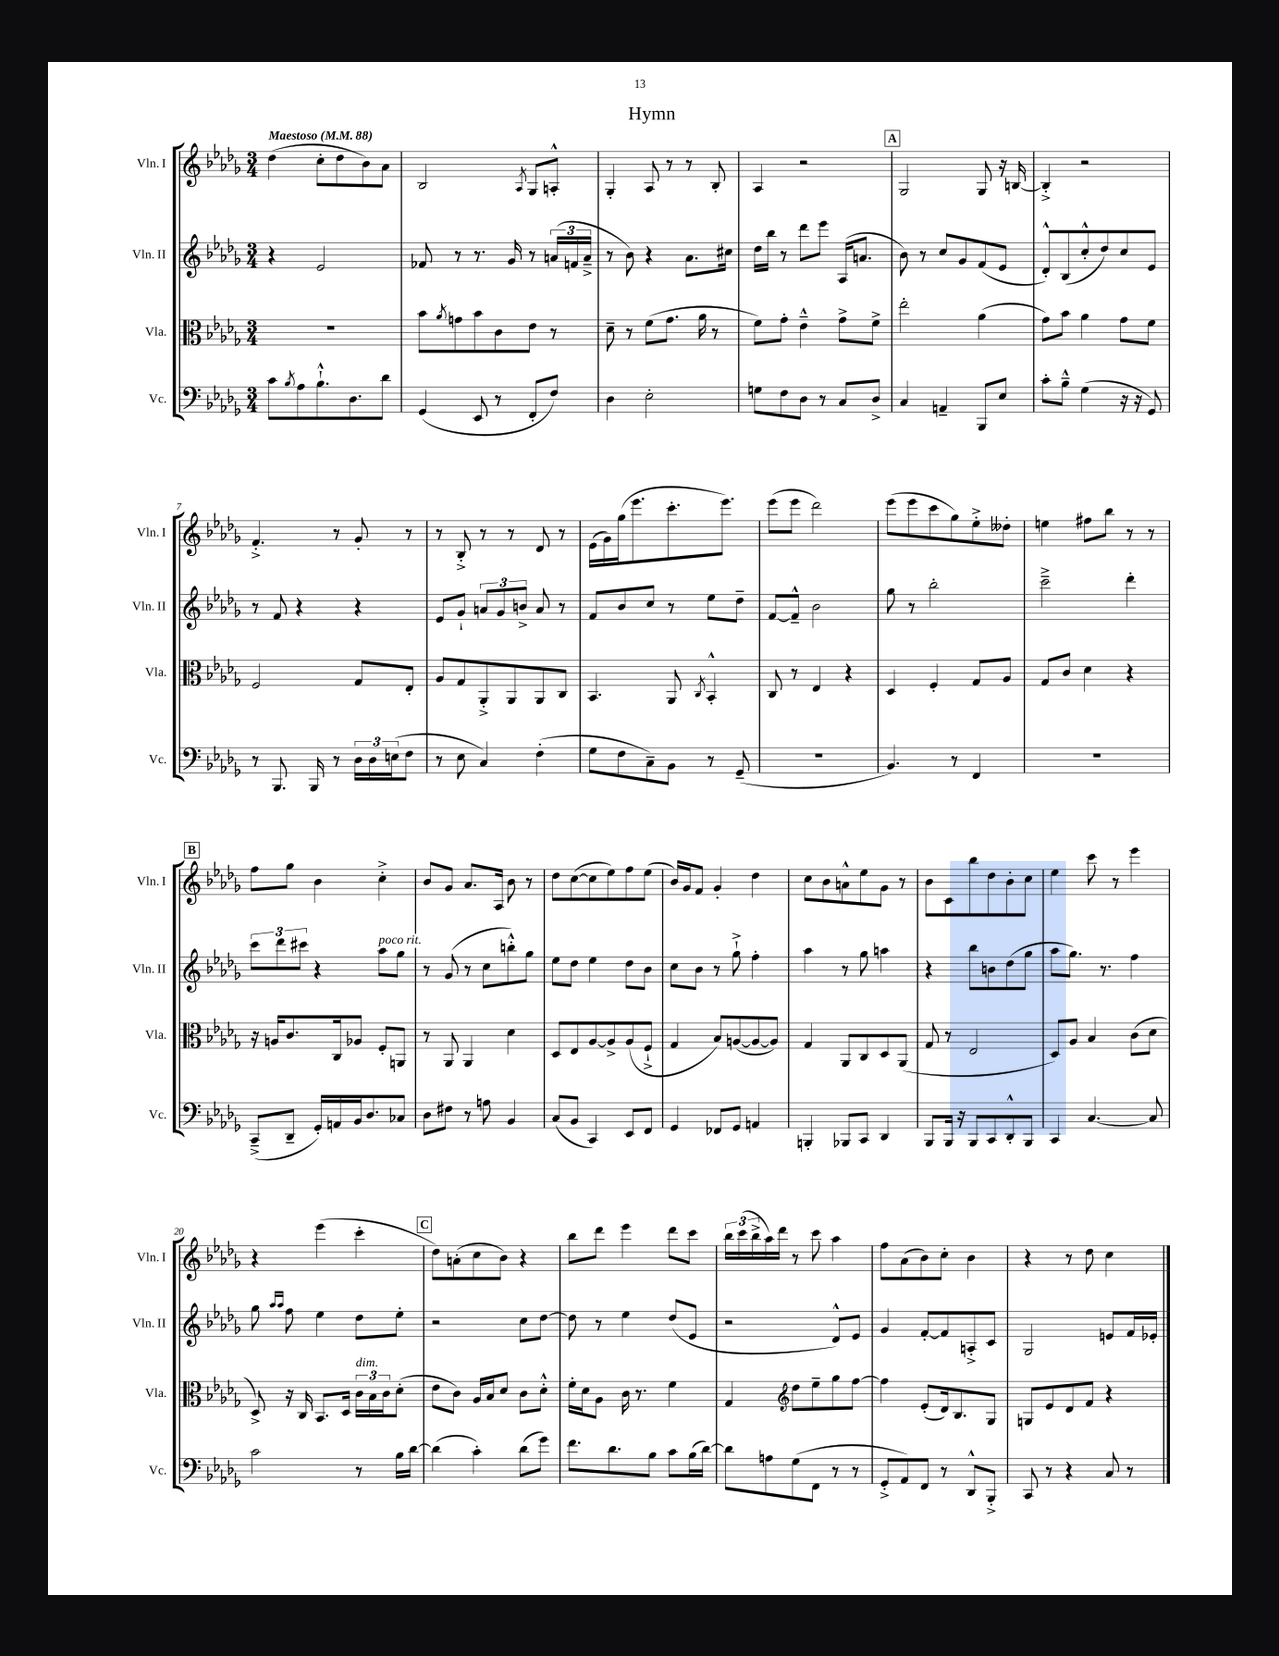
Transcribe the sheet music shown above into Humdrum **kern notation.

**kern	**kern	**kern	**kern
*part4	*part3	*part2	*part1
*staff4	*staff3	*staff2	*staff1
*I"Vc.	*I"Vla.	*I"Vln. II	*I"Vln. I
*I'Vc.	*I'Vla.	*I'Vln. II	*I'Vln. I
*clefF4	*clefC3	*clefG2	*clefG2
*k[b-e-a-d-g-]	*k[b-e-a-d-g-]	*k[b-e-a-d-g-]	*k[b-e-a-d-g-]
*M3/4	*M3/4	*M3/4	*M3/4
*MM88	*MM88	*MM88	*MM88
=1	=1	=1	=1
!	!	!	!LO:TX:a:B:t=Maestoso
8c\L	2.r	4r	(4dd-\
8qB-/	.	.	.
8A-\	.	.	.
8.B-`^^\	.	2e-/	8cc'\L
.	.	.	8dd-\
8.D-\	.	.	.
.	.	.	8b-\)
8d-\J	.	.	8a-\J
=2	=2	=2	=2
(4GG-/	8b-\L	8f-X/	2B-/
.	8qa-/	.	.
.	8gn\	8r	.
8EE-/	8b-\	8.r	.
8r	8c\	.	.
.	.	16g-/	.
.	.	.	8qA-/
8FF'/L	8e-\J	8r	8G-/L
8F/J)	8r	(24an/LL	8An'^^/J
.	.	24fn/	.
.	.	24a~^/JJ	.
=3	=3	=3	=3
4D-\	8d-~\	8r	4G-'/
.	8r	8b-\)	.
2E-'\	(8f\L	4r	8A-/
.	8.g-\J	.	8r
.	.	8.a-\L	8r
.	16a-\	.	.
.	8r	.	8B-'/
.	.	16cc#X\Jk	.
=4	=4	=4	=4
8Gn\L	8f\L)	16dd-\LL	4A-/
.	.	16bb-\JJ	.
8F\	8g-'\J	8r	.
8D-\J	4e-~^^\	8ddd-\L	2r
8r	.	8eee-\J	.
8C/L	8g-^\L	(16A-/KL	.
.	.	8.an/J	.
8D-^/J	8f^\J	.	.
!!LO:REH:place=s1:t=A
=5	=5	=5	=5
4C/	2ee-'\	8b-\)	2G-/
.	.	8r	.
4AAn~/	.	8cc/L	.
.	.	8g-/	.
8BBB-/L	(4a-\	(8f/	8G-/
8E-/J	.	8e-/J	16r
.	.	.	[16Bn/
=6	=6	=6	=6
8c'\L	8g-\L)	8d-'^^/L)	4B'^/]
8B-~^^\J	8b-\J	(8B-/	.
(4G-\	4a-\	8cc'^^/	2r
.	.	8dd-/)	.
16r	8g-\L	8cc/	.
16r	.	.	.
8GG-/)	8f\J	8e-/J	.
!!LO:LB:g=z
=7	=7	=7	=7
8r	2F/	8r	4.f'^/
8.BBB-/	.	8f/	.
.	.	4r	.
16BBB-/	.	.	.
8r	.	.	8r
24D-\LL	8G-/L	4r	8g-'/
24D-\	.	.	.
(24En\J	.	.	.
8F\J	8E-'/J	.	8r
=8	=8	=8	=8
8r	8A-/L	8e-/L	8r
8E-\	8G-/	8g-`/J	8B-'^/
4C/)	8AA-'^/	12an/L	8r
.	.	12g-/	.
.	8AA-/	.	8r
.	.	12bn^/J	.
(4F'\	8AA-/	8a/	8d-/
.	8C/J	8r	8r
=9	=9	=9	=9
8G-\L	4.BB-/	8f/L	(16e-\LL
.	.	.	16g-\)
8F\	.	8b-/	(16gg-\J
.	.	.	8.eee-\
8C~\)	.	8cc/J	.
8BB-\J	8AA-/	8r	8.ccc'\
.	8qC/	.	.
8r	4BB-'^^/	8ee-\L	.
.	.	.	8.eee-\J)
(8GG-~/	.	8dd-~\J	.
=10	=10	=10	=10
2.r	8C/	[8f/L	(8eee-\L
.	8r	8f~^^/J]	8eee-\J
.	4E-/	2b-\	2ddd-\)
.	4r	.	.
=11	=11	=11	=11
4.BB-/)	4D-/	8gg-\	(8eee-\L
.	.	8r	8eee-\
.	4F'/	2bb-'\	8ccc\
8r	.	.	8gg-\)
4FF/	8G-/L	.	8ee-'^\
.	8A-/J	.	8dd--X'\J
=12	=12	=12	=12
2.r	8G-/L	2ccc~^\	4een\
.	8c/J	.	.
.	4d-\	.	8ff#X\L
.	.	.	8bb-\J
.	4r	4ddd-'\	8r
.	.	.	8r
!!LO:LB:g=z
!!LO:REH:place=s1:t=B
=13	=13	=13	=13
(8CC~^/L	16r	12ccc\L	8ff\L
.	16An/KL	.	.
.	.	12ddd-\	.
8DD-~/J	8.c/	.	8gg-\J
.	.	12ccc#X\J	.
16GG-'/LL)	.	4r	4b-\
16AAn/	16C/k	.	.
16BB-/J	8A-X/J	.	.
8.D-/	.	.	.
!	!	!LO:TX:a:i:t=poco rit.	!
.	8F'/L	8aa-\L	4cc'^\
8C-X/J	8AAn/J	8gg-\J	.
=14	=14	=14	=14
8D-\L	8r	8r	8b-/L
8F#X\J	8AA-/	(8g-/	8g-/J
8r	4AA-/	8r	8.a-/L
8An\	.	8cc\L	.
.	.	.	16A-/Jk
4BB-/	4d-\	8bbn'^^\)	8b-\
.	.	8gg-\J	8r
=15	=15	=15	=15
(8C/L	8D-/L	8ee-\L	8dd-\L
8BB-/J	8E-/	8dd-\J	([8cc\
4CC/)	[8A-/	4ee-\	8cc\]
.	8A-^/]	.	8ee-\)
8EE-/L	(8A-/	8dd-\L	8ff\
8FF/J	8F`^/J	8b-\J	(8ee-\J
=16	=16	=16	=16
4GG-/	4G-/	8cc\L	16b-/LL)
.	.	.	16g-/J
.	.	8b-\J	8f/J
8FF-X/L	8B-/L)	8r	4g-'/
8GG-/J	([8An/	8gg-`^\	.
4AAn/	8A/_	4ff'\	4dd-\
.	8A/J])	.	.
=17	=17	=17	=17
4BBBn'/	4G-/	4aa-\	8cc\L
.	.	.	8b-\
8BBB-X/L	8AA-/L	8r	8an^^\
8CC/J	8C/	8gg-\	8ee-\
4DD-/	8D-/	4aan\	8g-\J
.	(8AA-/J	.	8r
=18	=18	=18	=18
8BBB-/L	8G-/	4r	8b-\L
16BBB-/Jk	8r	.	8c\
16r	.	.	.
8BBB-/L	2E-/	8bb-\L	8bb-\
8CC/	.	8bn\	8dd-\
8DD-'^^/	.	(8dd-\	8b-'\
8BBB-/J	.	8gg-\J	8cc\J
=19	=19	=19	=19
4CC/	8D-/L)	8aa-\L	4ee-\
.	8A-/J	8.gg-\J)	.
[4.C/	4B-/	.	8ccc\
.	.	8.r	.
.	.	.	8r
.	(8c\L	4ff\	4eee-\
8C/]	8d-\J	.	.
!!LO:LB:g=z
=20	=20	=20	=20
2c\	8D-^/)	8gg-\	4r
.	.	16qqaa-/LL	.
.	.	16qqaa-/JJ	.
.	16r	8ff\	.
.	16C/	.	.
.	8.BB-/L	4ee-\	(4eee-\
.	16D-/Jk	.	.
!	!LO:TX:a:i:t=dim.	!	!
8r	24c\LL	8dd-\L	4ccc'\
.	24B-\	.	.
.	24c\J	.	.
16B-\LL	(8d-'\J	8ee-'\J	.
[16d-\JJ	.	.	.
!!LO:REH:place=s1:t=C
=21	=21	=21	=21
(4d-\]	8e-\L	2r	8dd-\L)
.	8c\J)	.	(8an'\
4c'\)	16A-/LL	.	8cc\
.	16B-/J	.	.
.	8d-/J	.	8b-\J)
(8d-\L	8c\L	8cc\L	4r
8g-\J)	8d-'^^\J	[8dd-\J	.
=22	=22	=22	=22
8.f\L	16f'\LL	8dd-\]	8bb-\L
.	16d-\J	.	.
.	8A-\J	8r	8ddd-\J
8.d-\	.	.	.
.	16c\	4ee-\	4eee-\
.	8.r	.	.
8B-\J	.	.	.
8c\L	4f\	(8dd-/L	8ddd-\L
(16B-\L	.	8e-/J	8ccc\J
[16d-\JJ)	.	.	.
=23	=23	=23	=23
8d-\L]	4G-/	2r	24bb-\LL
.	.	.	(24ccc\
.	.	.	24bb-^\
8An\	.	.	16aa-\)
.	.	.	16ddd-\JJ
*	*clefG2	*	*
(8G-\	8dd-\L	.	8r
8FF\J	8ee-~\	.	8ccc\
8r	8gg-\	8d-^^/L)	4aa-\
8r	[8ff\J	8e-/J	.
=24	=24	=24	=24
8GG-'^/L	4ff\]	4g-/	8ff\L
8AA-/)	.	.	(8a-\
8FF/J	(8e-'/L	[8f'/L	8b-\)
8r	16d-/k)	8f/]	8cc'\J
.	8.B-/	.	.
8DD-^^/L	.	8An'^/	4b-\
8BBB-'^/J	8G-/J	8c/J	.
=25	=25	=25	=25
8CC/	8Gn/L	2G-/	4r
8r	8e-/	.	.
4r	8d-/	.	8r
.	8f/J	.	8dd-\
8C/	4r	8en/L	4cc\
8r	.	16f/L	.
.	.	16e-X'/JJ	.
==	==	==	==
*-	*-	*-	*-
